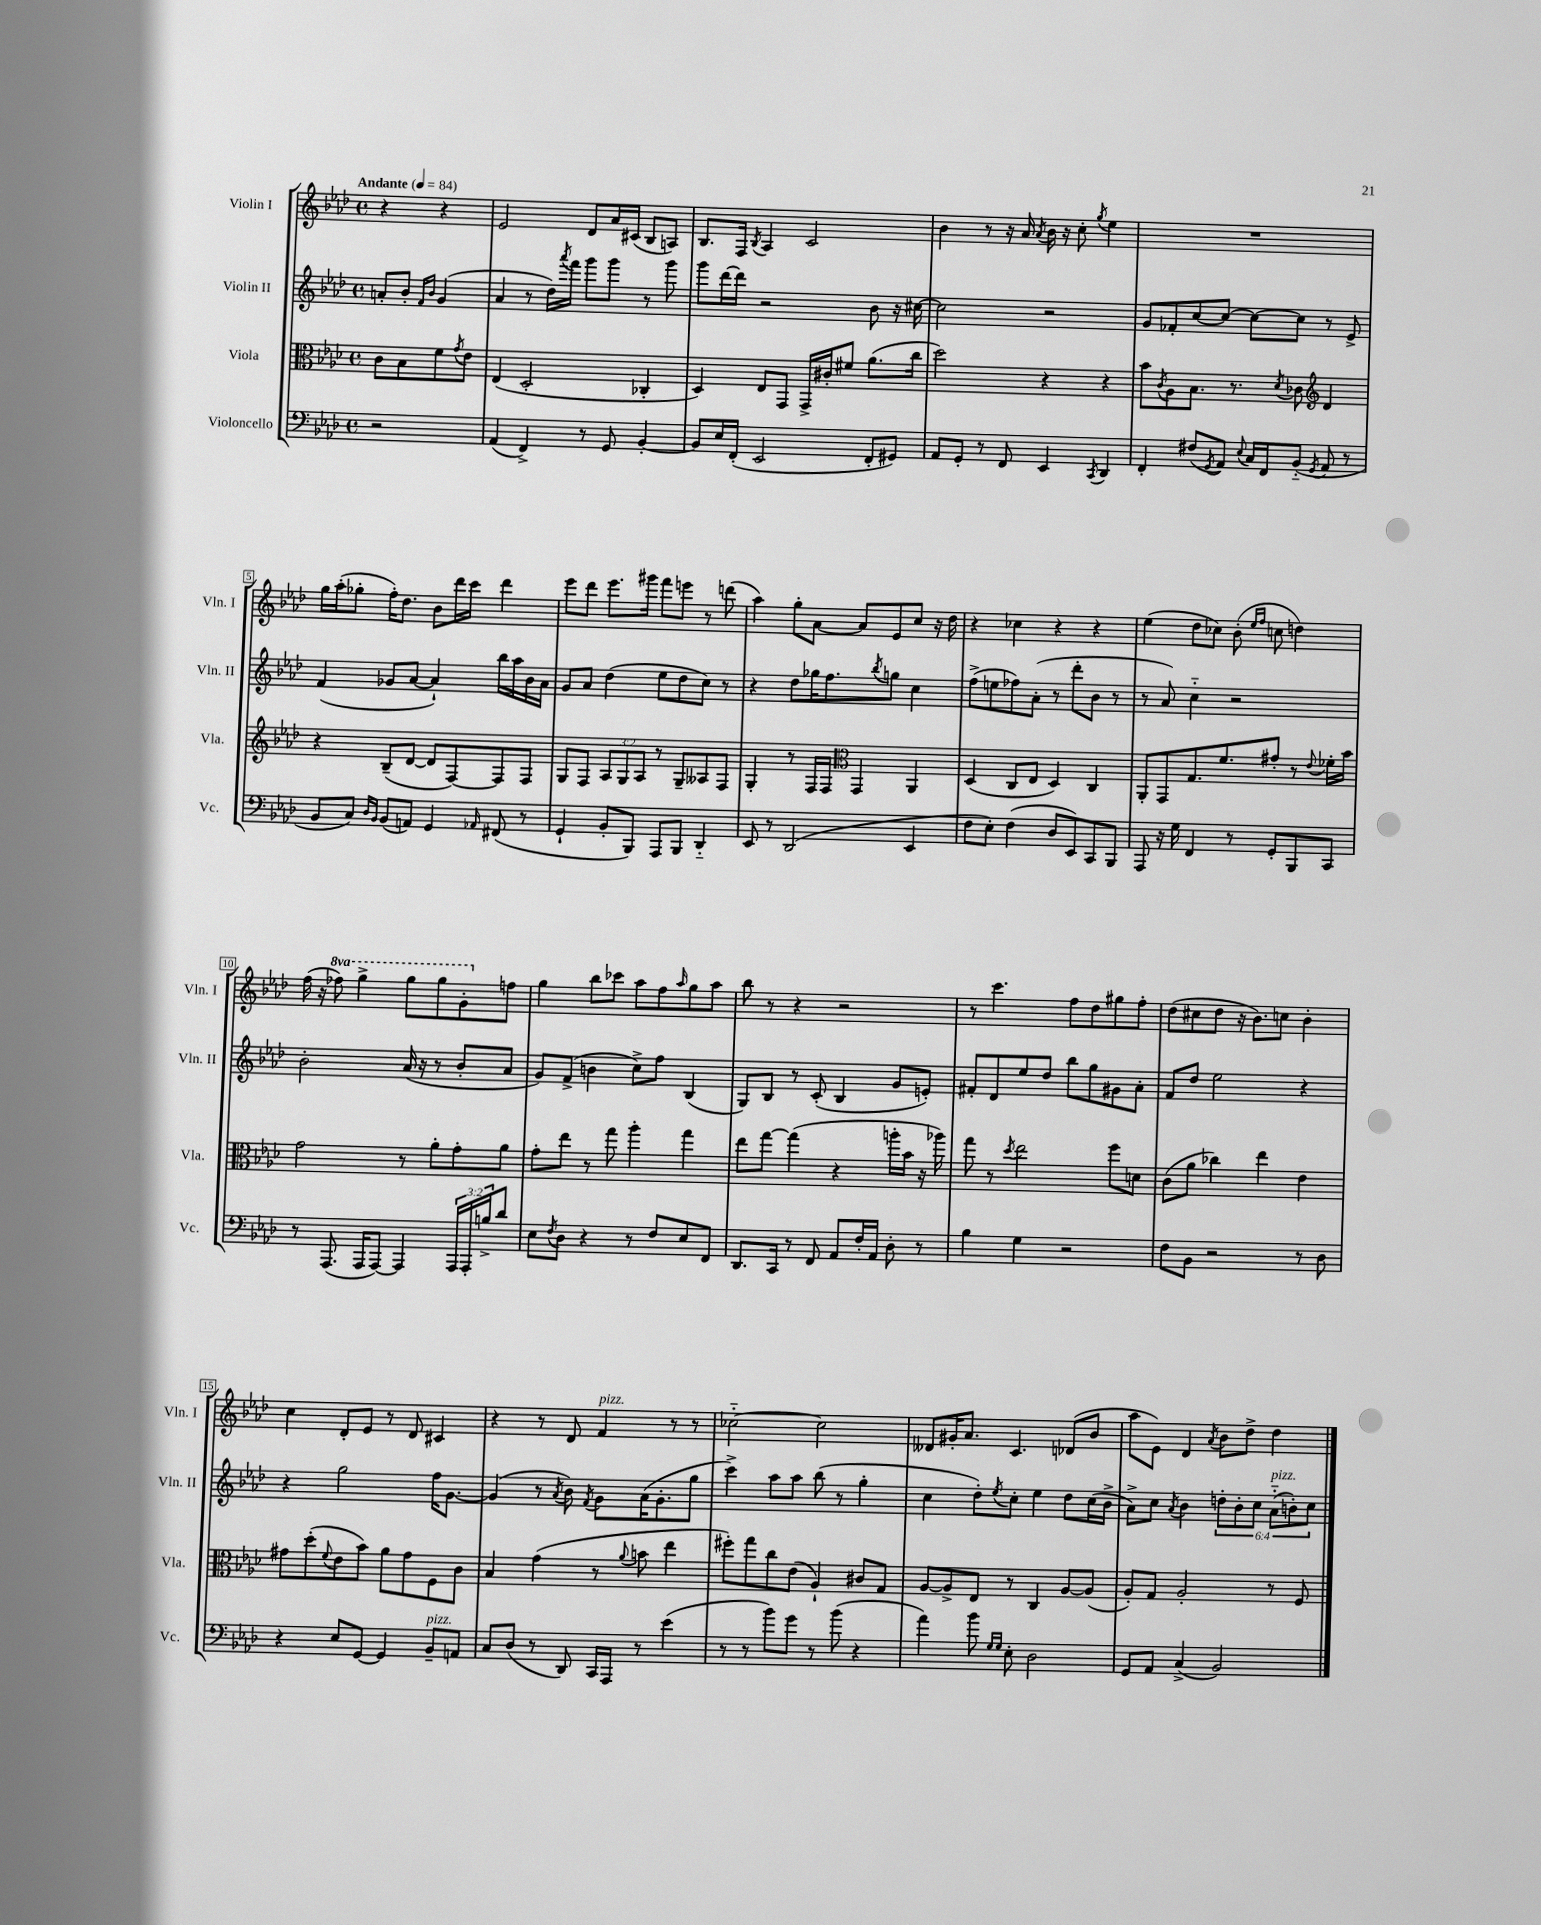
<<
\new StaffGroup <<
\new Staff = "s0" \with { instrumentName = "Violin I" shortInstrumentName = "Vln. I" } {
    \clef treble \key aes \major \defaultTimeSignature \time 4/4 \set Staff.ottavationMarkups = #ottavation-simple-ordinals \partial 2 \tempo "Andante" 4 = 84
    r4 r4 |
    ees'2 des'8 aes'16 cis'16( bes8 a8) |
    bes8. f16 \acciaccatura { bes8 } aes4 c'2 |
    bes'4 r8 r16 aes'16 \acciaccatura { aes'8 } bes'16 r16 c''8-. \acciaccatura { g''8 } ees''4 |
    R1 |
    g''16 aes''16-.( ges''8-. f''16-.) des''8. bes'8 des'''16 c'''16 des'''4 |
    ees'''8 des'''8 ees'''8. gis'''16 f'''8 e'''8 r8 d'''8( |
    aes''4) g''8-. aes'8~ aes'8 ees'8 c''8 r16 des''16 |
    r4 ces''4 r4 r4 |
    ees''4( des''8 ces''8) bes'8-.( \grace { ees''16 f''16 } c''8 d''4) |
    f''16( r16 \ottava #1 fes'''8) g'''4-> g'''8 g'''8 g''8-. \ottava #0 f''!8 |
    g''4 bes''8 ces'''8 aes''8 f''8 \grace { aes''16 } g''8 aes''8 |
    bes''8 r8 r4 r2 |
    r8 c'''4. f''8 des''8 gis''8 f''8-. |
    des''8( cis''8 des''8 r16 bes'8.) c''8 bes'4-. |
    c''4 des'8-. ees'8 r8 des'8 cis'4 |
    r4 r8 des'8 f'4^\markup { \italic "pizz." } r8 r8 |
    ces''2~-_ ces''2 |
    deses'8 gis'16-. aes'8. c'4. des'8( bes'8 |
    aes''8 ees'8) des'4 \acciaccatura { aes'8 } bes'8 des''8-> des''4 \bar "|." |
}
\new Staff = "s1" \with { instrumentName = "Violin II" shortInstrumentName = "Vln. II" } {
    \clef treble \key aes \major \defaultTimeSignature \time 4/4 \override Staff.TupletNumber.text = #tuplet-number::calc-fraction-text \partial 2
    a'8-. bes'8-. \grace { f'16 bes'16 } g'4( |
    aes'4 r8 des''16) \acciaccatura { aes'''8 } f'''16 g'''8 g'''8 r8 g'''8 |
    g'''8 des'''16~ des'''16 r2 bes'8 r16 cis''16~ |
    cis''2 r2 |
    g'8 fes'8-. c''8~ c''8~ c''8~ c''8 r8 ees'8-> |
    f'4( ges'8 aes'8~ aes'4-!) bes''16 aes''16 bes'16 aes'16 |
    g'8 aes'8 des''4( ees''8 des''8 c''8) r8 |
    r4 des''8 ges''16 f''8. \acciaccatura { bes''8 } g''8 c''4 |
    f''8->( e''8 fes''8) aes'8-.( r8 des'''8-. bes'8 r8 |
    r8 aes'8) c''4-_ r2 |
    bes'2-. aes'16( r16 r8 bes'8-. aes'8 |
    g'8) f'8->( b'4 c''8->) f''8 bes4( |
    g8) bes8 r8 c'8-.( bes4 g'8 e'8-.) |
    fis'8-. des'8 ees''8 des''8 bes''8 g''8 gis'8 aes'8-. |
    f'8 des''8 ees''2 r4 |
    r4 g''2 f''16 g'8.~ |
    g'4( r8 \acciaccatura { aes'8 } bes'8) \acciaccatura { f'8 } g'8 aes'16( g'8.-. g''8 |
    c'''4->) aes''8 aes''8 bes''8( r8 g''4-. |
    c''4 des''8-.) \acciaccatura { ees''8 } c''8-. ees''4 des''8 c''16( bes'16-> |
    aes'8->) c''8 \acciaccatura { aes'8 } bes'4 \tuplet 6/4 { d''8-. bes'8-. c''8 aes'8-_^\markup { \italic "pizz." }( b'8-.) c''8 } \bar "|." |
}
\new Staff = "s2" \with { instrumentName = "Viola" shortInstrumentName = "Vla." } {
    \clef alto \key aes \major \defaultTimeSignature \time 4/4 \override Staff.TupletNumber.text = #tuplet-number::calc-fraction-text \partial 2
    c'8 bes8 f'8 \acciaccatura { g'8 } ees'8 |
    ees4( des2-. ces4-. |
    des4) ees8 g,8 g,16-> cis'16-. fis'8 aes'8.( c''16 |
    des''2) r4 r4 |
    bes'8 \acciaccatura { c'8 } aes8 bes8. r8. \acciaccatura { des'8 } ces'8 \clef treble des'4 |
    r4 bes8--( des'8~ des'8 f8~) f8 f8 |
    g8 f8 \tuplet 3/2 { aes8 g8 aes8 } r8 g8-- aeses8 f8 |
    g4-. r8 f16 f16 \clef alto g,4 aes,4 |
    des4( c8 ees8 des4) c4 |
    aes,8-. g,8 g8. f'8. gis'8-. r8 \appoggiatura { ees'8 } fes'16-. bes'16 |
    g'2 r8 aes'8-. g'8-. aes'8 |
    g'8-. ees''8 r8 g''8 aes''4-. g''4 |
    ees''8 g''8~ g''4( r4 a''16-. bes'16 r16 aes''16) |
    g''8 r8 \acciaccatura { des''8 } ees''2 f''8 d'8 |
    c'8( aes'8 ces''4) ees''4 ees'4 |
    gis'8 des''8-.( \appoggiatura { f'8 } ees'8 bes'8) aes'8 gis'8 f8 c'8 |
    bes4 g'4( r8 \appoggiatura { aes'8 } b'8 ees''4 |
    fis''8-.) g''8 c''8 ees'8( aes4-!) cis'8 g8 |
    aes8~ aes8-> ees8 r8 c4 aes8~ aes8( |
    aes8-.) g8 aes2-. r8 f8 \bar "|." |
}
\new Staff = "s3" \with { instrumentName = "Violoncello" shortInstrumentName = "Vc." } {
    \clef bass \key aes \major \defaultTimeSignature \time 4/4 \override Staff.TupletNumber.text = #tuplet-number::calc-fraction-text \partial 2
    r2 |
    aes,4( f,4->) r8 g,8 bes,4~-. |
    bes,8 ees16 f,16-.( ees,2 f,8-. gis,8) |
    aes,8 g,8-. r8 f,8 ees,4 \acciaccatura { c,8 } des,4 |
    f,4-. fis8( \acciaccatura { g,8 } aes,8) \appoggiatura { ees8 } c16 f,16 bes,8-_( \acciaccatura { g,8 } aes,8 r8 |
    bes,8 c8) \grace { des16 bes,16 } bes,8( a,8) g,4 \grace { aes,16 } fis,8( r8 |
    g,4-! bes,8-. bes,,8) aes,,8 bes,,8 des,4-_ |
    ees,8 r8 des,2( ees,4 |
    f8 ees8-.) f4( des8 ees,8) c,8 bes,,8 |
    aes,,8 r16 g16 f,4 r8 g,8-. bes,,8 c,8 |
    r8 aes,,8.( aes,,16 aes,,8~) aes,,4 \tuplet 3/2 { aes,,16 aes,,16-. b16-> } des'8 |
    ees8 \acciaccatura { f8 } des8 r4 r8 f8 ees8 f,8 |
    des,8. c,16 r8 f,8 aes,8 f16-. aes,16 des8-. r8 |
    bes4 g4 r2 |
    f8 bes,8 r2 r8 des8 |
    r4 ees8 g,8~ g,4 bes,8--^\markup { \italic "pizz." } a,8 |
    c8 des8( r8 des,8) c,16 aes,,16 r8 ees'4( |
    r8 r8 bes'8) g'8 r8 bes'8( r4 |
    aes'4) bes'8 \grace { g16 g16 } ees8-. des2 |
    g,8 aes,8 c4->( bes,2) \bar "|." |
}
>>
>>
\layout { \context { \Score \override BarNumber.stencil = #(make-stencil-boxer 0.1 0.3 ly:text-interface::print) } }
